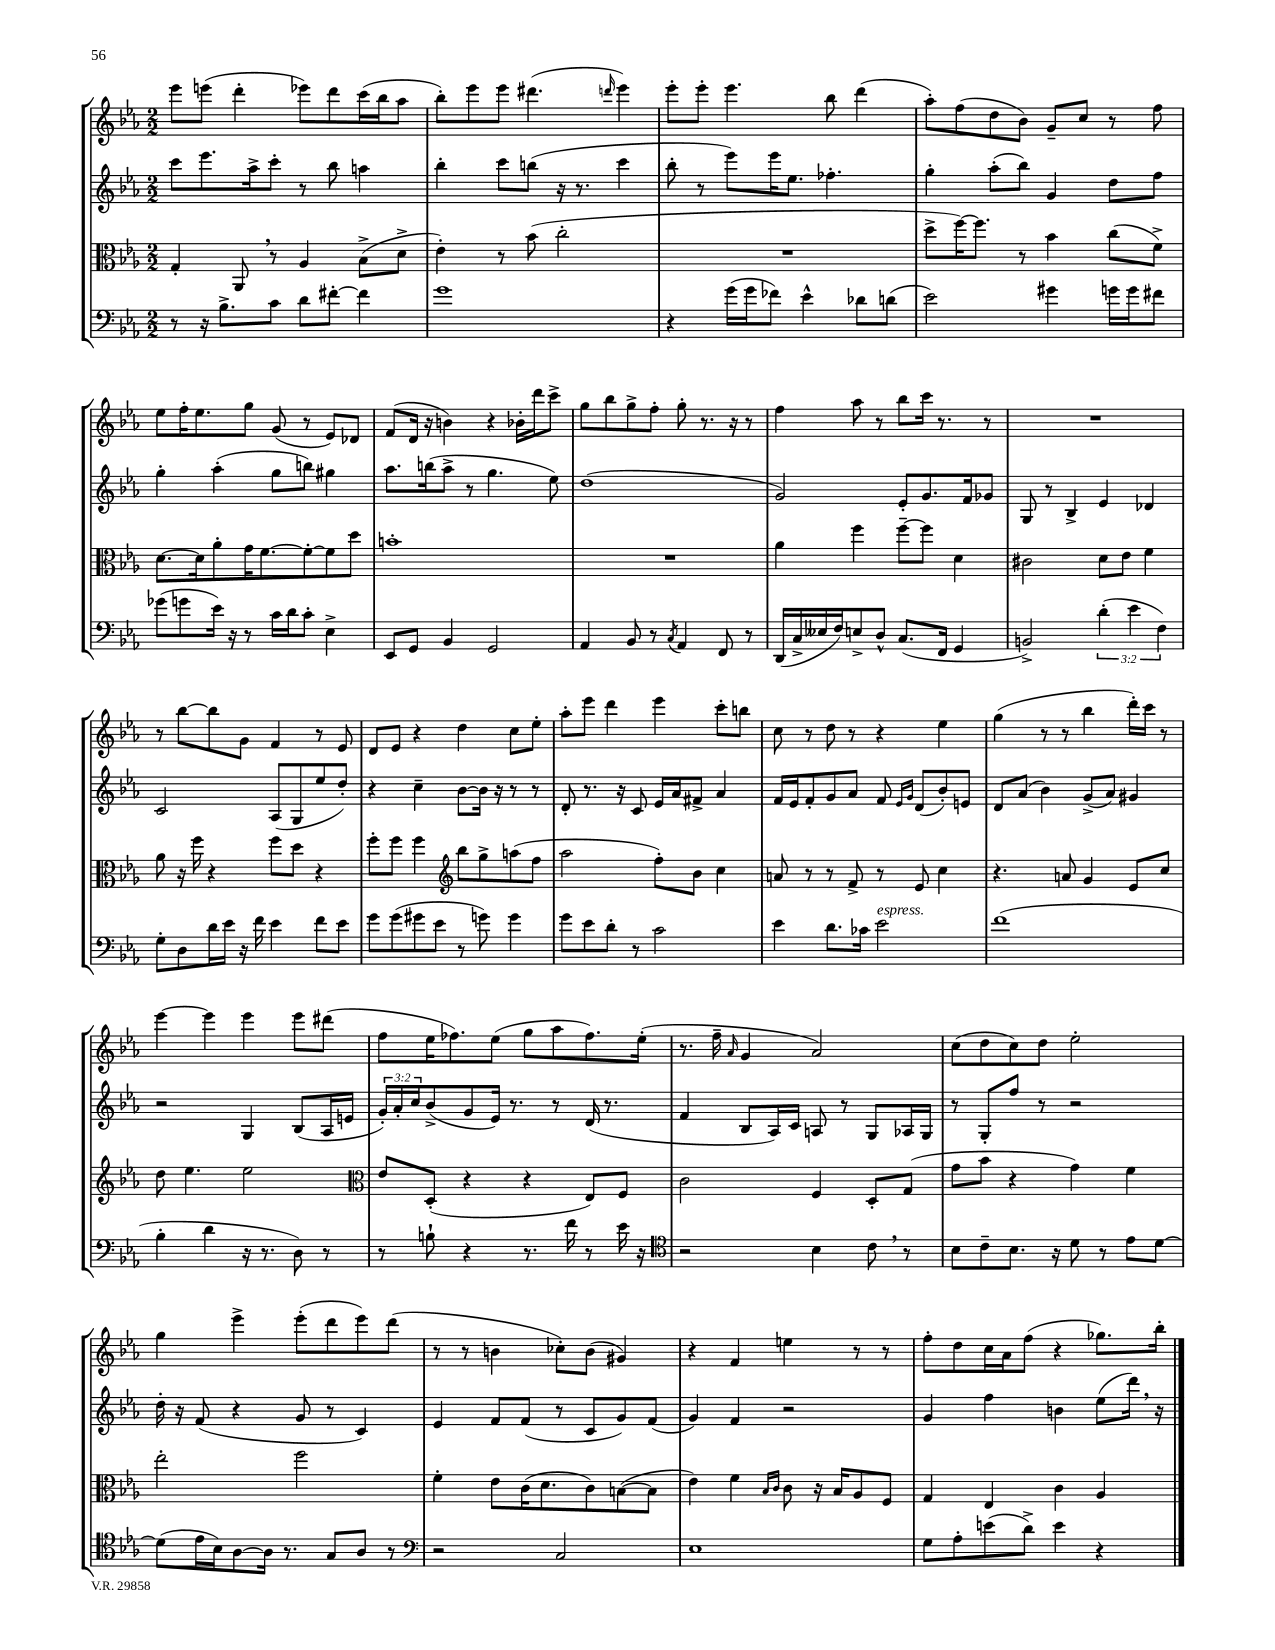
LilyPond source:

<<
\new StaffGroup <<
\new Staff = "s0" {
    \clef treble \key ees \major \numericTimeSignature \time 2/2
    ees'''8 e'''8( d'''4-. ees'''8) d'''8 c'''16( bes''16 aes''8 |
    bes''8-.) ees'''8 ees'''8 dis'''4.( \grace { d'''16 } ees'''4) |
    ees'''8-. ees'''8-. ees'''4. bes''8 d'''4( |
    aes''8-.) f''8( d''8 bes'8) g'8-- c''8 r8 f''8 |
    ees''8 f''16-. ees''8. g''8 g'8( r8 ees'8) des'8 |
    f'8( d'16 r16 b'4) r4 bes'16-. d'''16 c'''8-> |
    g''8 bes''8 g''8-> f''8-. g''8-. r8. r16 r8 |
    f''4 aes''8 r8 bes''8 c'''16 r8. r8 |
    R1 |
    r8 bes''8~ bes''8 g'8 f'4 r8 ees'8 |
    d'8 ees'8 r4 d''4 c''8 ees''8-. |
    aes''8-. ees'''8 d'''4 ees'''4 c'''8-. b''8 |
    c''8 r8 d''8 r8 r4 ees''4 |
    g''4( r8 r8 bes''4 d'''16-.) c'''16 r8 |
    ees'''4~ ees'''4 ees'''4 ees'''8 dis'''8( |
    f''8 ees''16 fes''8.) ees''8( g''8 aes''8 fes''8.) ees''16-.( |
    r8. f''16-- \grace { aes'16 } g'4 aes'2) |
    c''8( d''8 c''8) d''8 ees''2-. |
    g''4 ees'''4-> ees'''8-.( d'''8 ees'''8) d'''8( |
    r8 r8 b'4 ces''8-.) b'8( gis'4) |
    r4 f'4 e''4 r8 r8 |
    f''8-. d''8 c''16 aes'16 f''8( r4 ges''8.) bes''16-. \bar "|." |
}
\new Staff = "s1" {
    \clef treble \key ees \major \numericTimeSignature \time 2/2 \override Staff.TupletNumber.text = #tuplet-number::calc-fraction-text
    c'''8 ees'''8. aes''16-> c'''8-. r8 bes''8 a''4 |
    bes''4-. c'''8 b''8( r16 r8. c'''4 |
    bes''8-. r8 ees'''8) ees'''16 ees''8. fes''4.-. |
    g''4-. aes''8-.( bes''8) g'4 d''8 f''8 |
    g''4-. aes''4-.( g''8 b''8) gis''4 |
    aes''8. b''16( aes''8-> r8 g''4. ees''8) |
    d''1( |
    g'2) ees'8-. g'8. f'16 ges'8 |
    g8 r8 bes4-> ees'4 des'4 |
    c'2 aes8( g8 ees''8 d''8-.) |
    r4 c''4-- bes'8~ bes'16 r16 r8 r8 |
    d'8-. r8. r16 c'8 ees'16 aes'16 fis'8-> aes'4 |
    f'16 ees'16 f'8-. g'8 aes'8 f'8 \grace { ees'16 g'16 } d'8( bes'8-.) e'8 |
    d'8 aes'8( bes'4) g'8->( aes'8) gis'4 |
    r2 g4 bes8( aes16 e'16 |
    \tuplet 3/2 { g'16-.) aes'16-. c''16 } bes'8->( g'8 ees'16) r8. r8 d'16( r8. |
    f'4 bes8 aes16) c'16 a8 r8 g8 aes16 g16 |
    r8 g8-. f''8 r8 r2 |
    d''16-. r16 f'8( r4 g'8 r8 c'4) |
    ees'4 f'8 f'8( r8 c'8 g'8) f'8( |
    g'4) f'4 r2 |
    g'4 f''4 b'4 ees''8( d'''16) \breathe r16 \bar "|." |
}
\new Staff = "s2" {
    \clef alto \key ees \major \numericTimeSignature \time 2/2
    g4-. aes,8 \breathe r8 aes4 bes8->( d'8-> |
    ees'4-.) r8 bes'8( c''2-. |
    R1 |
    d''8-> f''16~) f''8. r8 bes'4 c''8( f'8->) |
    d'8.~ d'16 aes'8-. g'16 f'8.~ f'8~-. f'8 d''8 |
    b'1-. |
    R1 |
    aes'4 f''4 f''8~-- f''8 d'4 |
    cis'2 d'8 ees'8 f'4 |
    aes'8 r16 f''16 r4 f''8 d''8 r4 |
    f''8-. f''8 f''4 \clef treble bes''8 g''8-> a''8( f''8 |
    aes''2 f''8-.) bes'8 c''4 |
    a'8 r8 r8 f'8-> r8 ees'8 c''4 |
    r4. a'8 g'4 ees'8 c''8 |
    d''8 ees''4. ees''2 |
    \clef alto ees'8 d8-.( r4 r4 ees8) f8 |
    c'2 f4 d8-. g8( |
    g'8 bes'8 r4 g'4) f'4 |
    ees''2-. f''2 |
    f'4-. ees'8 c'16( d'8. c'8) b8~( b8 |
    ees'4) f'4 \grace { bes16 c'16 } c'8 r16 bes16 aes8 f8 |
    g4 ees4 c'4 aes4 \bar "|." |
}
\new Staff = "s3" {
    \clef bass \key ees \major \numericTimeSignature \time 2/2 \override Staff.TupletNumber.text = #tuplet-number::calc-fraction-text
    r8 r16 bes8.-> c'8 d'8 fis'8~-. fis'4 |
    g'1 |
    r4 g'16( g'16 fes'8) ees'4-^ des'8 d'8( |
    ees'2) gis'4 g'16 g'16 fis'8 |
    ges'8( g'8 ees'16) r16 r8 c'16 d'16 c'8-. ees4-> |
    ees,8 g,8 bes,4 g,2 |
    aes,4 bes,8 r8 \acciaccatura { c8 } aes,4 f,8 r8 |
    d,16( c16-> eeses16 f16) e8-> d8-^ c8.( f,16 g,4 |
    b,2->) \tuplet 3/2 { d'4-.( ees'4 f4) } |
    g8-. d8 d'16 ees'16 r16 f'16 ees'4 f'8 ees'8 |
    g'8 g'8( gis'8 ees'8 r8 g'8) g'4 |
    g'8 ees'8 d'8-. r8 c'2 |
    ees'4 d'8. ces'16 ees'2^\markup { \italic "espress." } |
    f'1( |
    bes4-. d'4 r16 r8. d8) r8 |
    r8 b8-! r4 r8. f'16 r8 ees'16 r16 |
    \clef tenor r2 bes4 c'8 \breathe r8 |
    bes8 c'8-- bes8. r16 d'8 r8 ees'8 d'8~ |
    d'8( ees'16 bes16) aes8~ aes16 r8. g8 aes8 r8 |
    \clef bass r2 c2 |
    ees1 |
    g8 aes8-. e'8( d'8->) e'4 r4 \bar "|." |
}
>>
>>
\layout { \context { \Score \remove "Bar_number_engraver" } }
